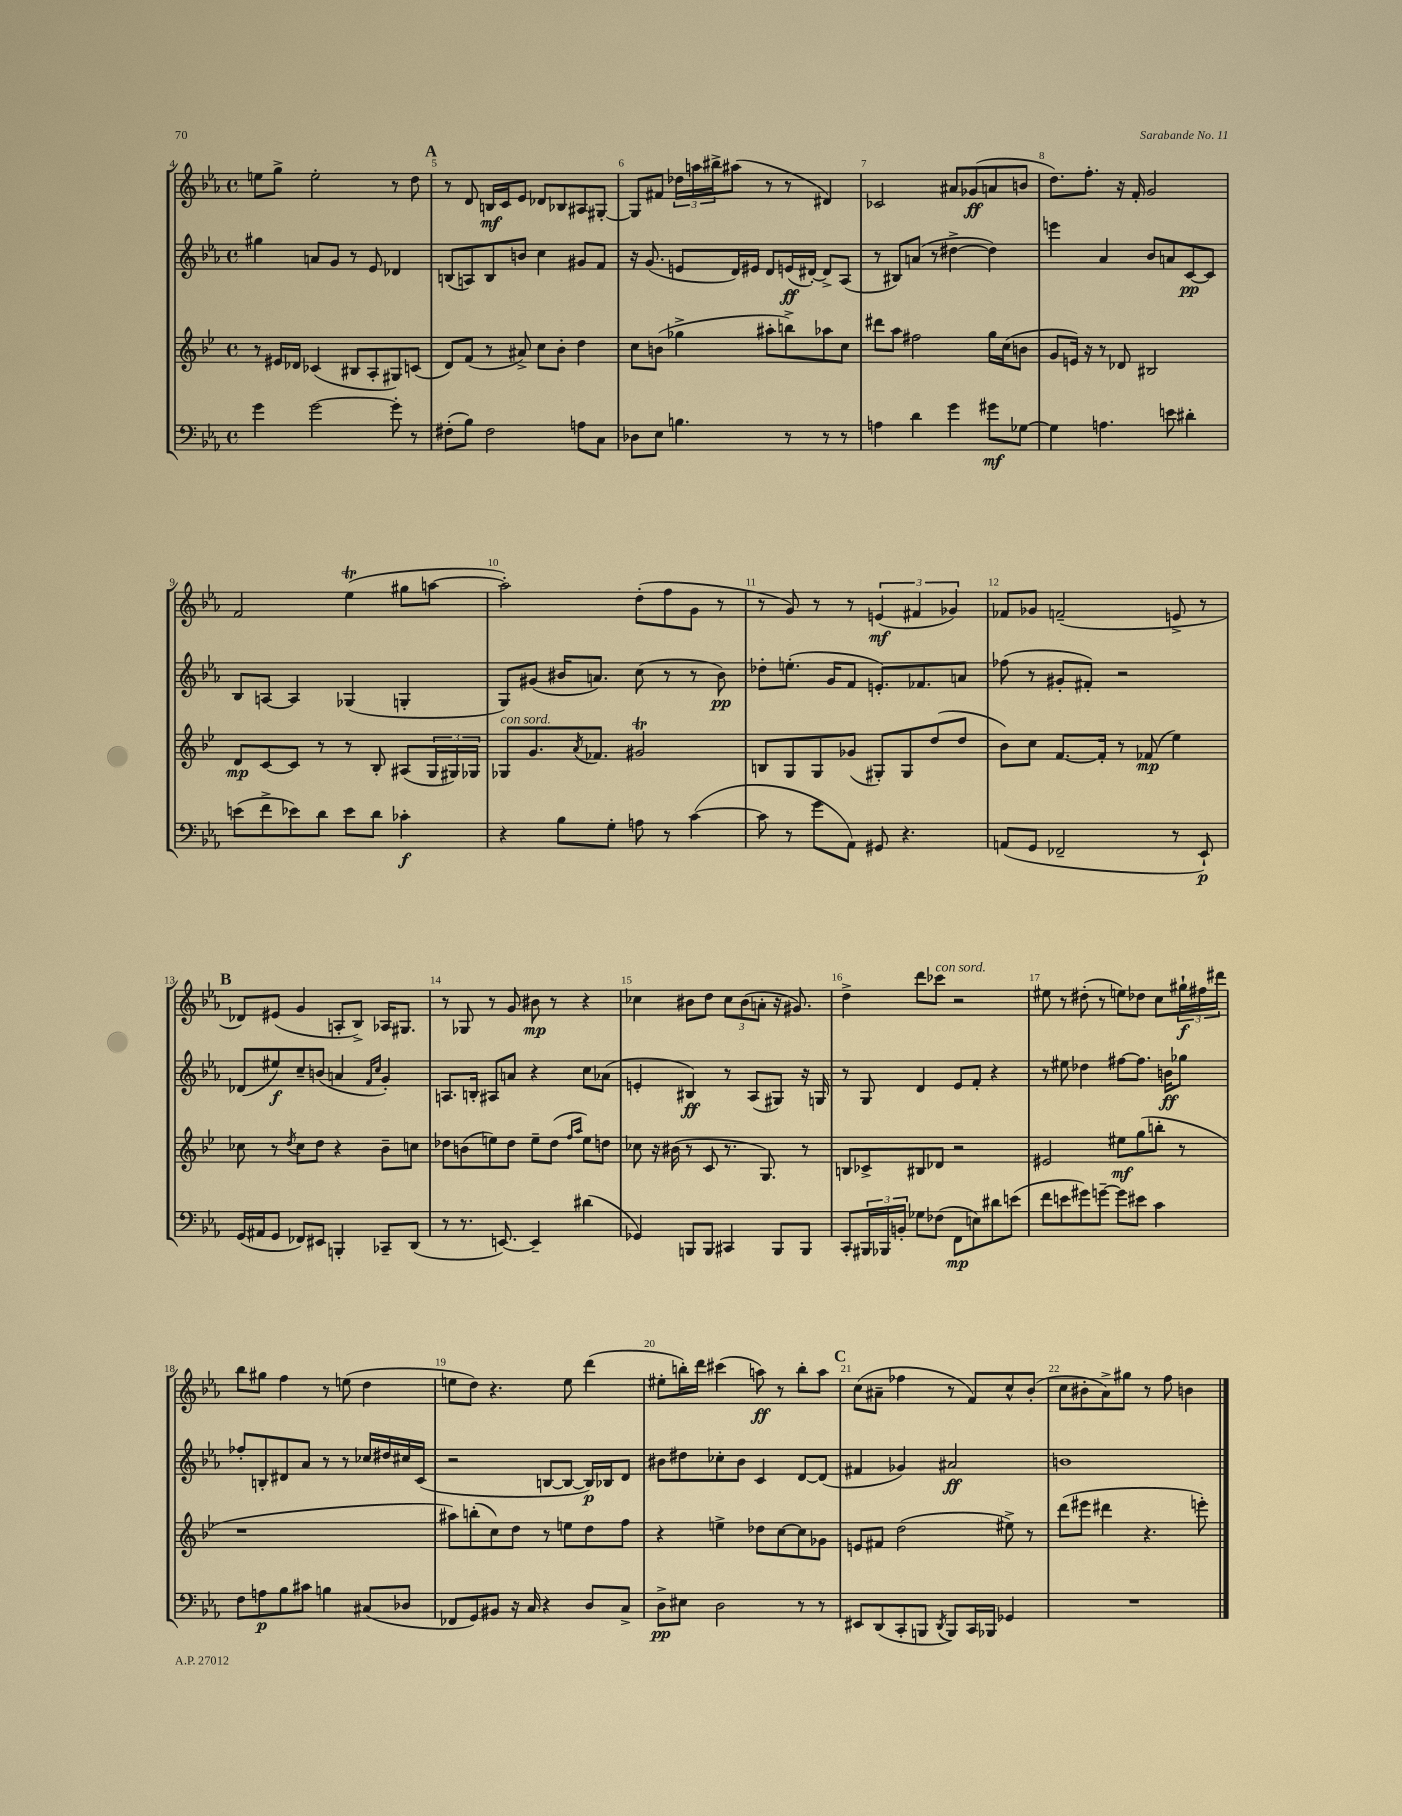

**kern	**dynam	**kern	**dynam	**kern	**dynam	**kern	**dynam
*part4	*part4	*part3	*part3	*part2	*part2	*part1	*part1
*staff4	*staff4	*staff3	*staff3	*staff2	*staff2	*staff1	*staff1
*clefF4	*	*clefG2	*	*clefG2	*	*clefG2	*
*k[b-e-a-]	*	*k[b-e-]	*	*k[b-e-a-]	*	*k[b-e-a-]	*
*M4/4	*	*M4/4	*	*M4/4	*	*M4/4	*
*met(c)	*	*met(c)	*	*met(c)	*	*met(c)	*
=4	=4	=4	=4	=4	=4	=4	=4
4g\	.	8r	.	4gg#X\	.	8een\L	.
.	.	16e#X/LL	.	.	.	8gg^\J	.
.	.	16d-X/JJ	.	.	.	.	.
[2g\	.	(4c-X/	.	8an/L	.	2ee'\	.
.	.	.	.	8g/J	.	.	.
.	.	8B#X/L	.	8r	.	.	.
.	.	8A'/	.	8e-/	.	.	.
8g'\]	.	8G#X/)	.	4d-X/	.	8r	.
8r	.	(8cn/J	.	.	.	8dd\	.
!!LO:REH:place=s1:t=A
=5	=5	=5	=5	=5	=5	=5	=5
(8F#X'\L	.	8d/L)	.	(8Bn/L	.	8r	.
8B-\J)	.	(8f/J	.	8An/)	.	8d/	.
2F#\	.	8r	.	8B/	.	16Bn/LL	mf
.	.	.	.	.	.	16c/J	.
.	.	8a#X^/)	.	8bn/J	.	8e-/J	.
.	.	8cc\L	.	4cc\	.	8d-X/L	.
.	.	8b-'\J	.	.	.	8B-X/	.
8An\L	.	4dd\	.	8g#X/L	.	8A#X/	.
8C\J	.	.	.	8f/J	.	[8G#X'/J	.
=6	=6	=6	=6	=6	=6	=6	=6
8D-X\L	.	8cc\L	.	16r	.	8G#/L]	.
.	.	.	.	(8.g/	.	.	.
8E-\J	.	(8bn\J	.	.	.	8f#X/J	.
4.Bn\	.	4gg-X^\	.	8en/L	.	24dd-X\LL	.
.	.	.	.	.	.	24aan\	.
.	.	.	.	.	.	24bb#X^\J	.
.	.	.	.	16d/L)	.	(8aa#X\J	.
.	.	.	.	16e#X/JJ	.	.	.
.	.	8aa#X'\L	.	8d/L	.	8r	.
8r	.	8bbn^\)	.	(16en/L	ff	8r	.
.	.	.	.	[16d#X'/JJ)	.	.	.
8r	.	8aa-X\	.	8d#^/L]	.	4d#X/)	.
8r	.	8cc\J	.	(8A-/J	.	.	.
=7	=7	=7	=7	=7	=7	=7	=7
4An\	.	8ddd#X\L	.	8r	.	2c-X/	.
.	.	8aa\J	.	8B#X/L)	.	.	.
4d\	.	2ff#X\	.	(8an/J	.	.	.
.	.	.	.	8r	.	.	.
4g\	.	.	.	[4dd#X^\	.	8a#X/L	.
.	.	.	.	.	.	(8g-X/	ff
8g#X\L	mf	16gg\LL	.	4dd#\])	.	8an/	.
.	.	(16cc\J	.	.	.	.	.
[8G-X\J	.	8bn\J	.	.	.	8bn/J	.
=8	=8	=8	=8	=8	=8	=8	=8
4G-\]	.	8g/L	.	4eeen\	.	8.dd\L)	.
.	.	16en/Jk)	.	.	.	.	.
.	.	16r	.	.	.	8.ff'\J	.
4.An\	.	8r	.	4a-/	.	.	.
.	.	8d-X/	.	.	.	16r	.
.	.	.	.	.	.	16f'/	.
.	.	2B#X/	.	8b-/L	.	2g/	.
8en\	.	.	.	8an/	.	.	.
4d#X'\	.	.	.	[8c/	pp	.	.
.	.	.	.	8c/J]	.	.	.
!!LO:LB:g=z
=9	=9	=9	=9	=9	=9	=9	=9
(8en\L	.	8d/L	mp	8B-/L	.	2f/	.
8f^\	.	[8c/	.	[8An/J	.	.	.
8e-X\)	.	8c/J]	.	4A/]	.	.	.
8d\J	.	8r	.	.	.	.	.
8e-\L	.	8r	.	(4G-X/	.	(4ee-T\	.
8d\J	.	8B-'/	.	.	.	.	.
4c-X'\	f	(8A#X/L	.	4Gn'/	.	8gg#X\L	.
.	.	24G/L	.	.	.	[8aan\J	.
.	.	24G#X/)	.	.	.	.	.
.	.	24G-X/JJ	.	.	.	.	.
=10	=10	=10	=10	=10	=10	=10	=10
!	!	!LO:TX:a:i:t=con sord.	!	!	!	!	!
4r	.	8G-X/L	.	8G/L)	.	2aa'\])	.
.	.	8.g/	.	(8g#X/J	.	.	.
8B-\L	.	.	.	16b#X/KL	.	.	.
.	.	8qa/	.	.	.	.	.
.	.	8.f-X/J	.	8.an/J)	.	.	.
8G'\J	.	.	.	.	.	.	.
8An\	.	2g#Xt/	.	(8cc\	.	(8dd'\L	.
8r	.	.	.	8r	.	8ff\	.
([4c\	.	.	.	8r	.	8g\J	.
.	.	.	.	8b#\)	pp	8r	.
=11	=11	=11	=11	=11	=11	=11	=11
8c\]	.	8Bn/L	.	8dd-X'\L	.	8r	.
8r	.	8G/	.	(8.een'\J	.	8g/)	.
8g\L	.	8G/	.	.	.	8r	.
.	.	.	.	16g/KL	.	.	.
8AA-\J)	.	(8g-X/J	.	8f/J	.	8r	.
8GG#X/	.	8G#X'/L)	.	8.en'/L)	.	(6en/	mf
4.r	.	8G#/	.	.	.	.	.
.	.	.	.	.	.	6f#X/	.
.	.	.	.	8.f-X/	.	.	.
.	.	(8dd/	.	.	.	.	.
.	.	.	.	.	.	6g-X/)	.
.	.	8dd/J	.	8an/J	.	.	.
=12	=12	=12	=12	=12	=12	=12	=12
(8AAn/L	.	8b-\L)	.	(8ff-X\	.	8f-X/L	.
8GG/J	.	8cc\J	.	8r	.	8g-X/J	.
2FF-X~/	.	[8.f/L	.	8g#X'/L	.	(2fn~/	.
.	.	.	.	8f#X'/J)	.	.	.
.	.	16f'/Jk]	.	.	.	.	.
.	.	8r	.	2r	.	.	.
.	.	(8f-X/	mp	.	.	.	.
8r	.	4ee-\)	.	.	.	8en^/	.
8EE-`/)	p	.	.	.	.	8r	.
!!LO:LB:g=z
!!LO:REH:place=s1:t=B
=13	=13	=13	=13	=13	=13	=13	=13
(16GG/LL	.	8cc-X\	.	(8d-X/L	.	8d-X/L)	.
16AA#X/J	.	.	.	.	.	.	.
8GG/J	.	8r	.	8ee#X/)	f	(8e#X/J	.
.	.	8qdd/	.	.	.	.	.
8FF-X/L)	.	8cc-\L	.	8cc~/	.	4g/	.
8EE#X/J	.	8dd\J	.	(8bn/J	.	.	.
4BBBn'/	.	4r	.	4an/	.	8An'/L	.
.	.	.	.	.	.	8B-^/J)	.
.	.	.	.	16qqf/LL	.	.	.
.	.	.	.	16qqcc/JJ	.	.	.
8CC-X~/L	.	8b-~\L	.	4g'/)	.	16A-X/KL	.
.	.	.	.	.	.	8.G#X/J	.
(8DD/J	.	8ccn\J	.	.	.	.	.
=14	=14	=14	=14	=14	=14	=14	=14
8r	.	8dd-X\L	.	8.An/L	.	8r	.
8.r	.	(8bn\	.	.	.	8G-X/	.
.	.	.	.	16Bn'/Jk	.	.	.
.	.	8een\)	.	8A#X/L	.	8r	.
[8.EEn/)	.	.	.	.	.	.	.
.	.	8dd-\J	.	8an/J	.	8g/	.
4EE~/]	.	8ee~\L	.	4r	.	8b#X\	mp
.	.	(8dd-\J	.	.	.	8r	.
.	.	16qqff/LL	.	.	.	.	.
.	.	16qqaa/JJ	.	.	.	.	.
(4d#X\	.	8ee\L)	.	8cc\L	.	4r	.
.	.	8ddn\J	.	(8a-X\J	.	.	.
=15	=15	=15	=15	=15	=15	=15	=15
4GG-X/)	.	8cc-X\	.	4en'/	.	4cc-X\	.
.	.	16r	.	.	.	.	.
.	.	(16b#X\	.	.	.	.	.
8BBBn/L	.	8r	.	4B#X/)	ff	8b#X\L	.
8BBB/J	.	8c/	.	.	.	8dd\J	.
4CC#X/	.	8.r	.	8r	.	12cc-\L	.
.	.	.	.	.	.	(12b#\	.
.	.	.	.	(8A-/L	.	.	.
.	.	.	.	.	.	12an'\J	.
.	.	8.G/)	.	.	.	.	.
8BBB/L	.	.	.	8G#X/J)	.	16r	.
.	.	.	.	.	.	8.g#X/)	.
8BBB/J	.	8r	.	16r	.	.	.
.	.	.	.	16Gn/	.	.	.
=16	=16	=16	=16	=16	=16	=16	=16
8CC'/L	.	8Bn/L	.	8r	.	4dd^\	.
24BBB#X/L	.	8c-X^/	.	8G/	.	.	.
24BBB-X/	.	.	.	.	.	.	.
24BBn'/JJ	.	.	.	.	.	.	.
8G-X\L	.	8B#X/	.	4d/	.	8ddd\L	.
!	!	!	!	!	!	!LO:TX:a:i:t=con sord.	!
(8F-X\J	.	8d-X/J	.	.	.	8ccc-X\J	.
8FF\L	mp	2r	.	8e-/L	.	2r	.
8En\)	.	.	.	8f'/J	.	.	.
8d#X\	.	.	.	4r	.	.	.
(8en\J	.	.	.	.	.	.	.
=17	=17	=17	=17	=17	=17	=17	=17
8f\L	.	2e#X/	.	8r	.	8ee#X\	.
8en\	.	.	.	8ee#X\	.	8r	.
8g#X\)	.	.	.	4dd-X\	.	(8dd#X'\	.
[8gn~\J	.	.	.	.	.	8r	.
8g\L]	.	8ee#X\L	mf	[8ff#X\L	.	8een\L)	.
8e#X\J	.	(8gg\	.	8.ff#\J]	.	8dd-X\J	.
4c\	.	8bbn'\J	.	.	.	8cc\L	.
.	.	.	.	16bn\KL	ff	.	.
.	.	8r	.	8gg-X\J	.	24gg#X`\L	f
.	.	.	.	.	.	24ff#X\	.
.	.	.	.	.	.	24ddd#X\JJ	.
!!LO:LB:g=z
=18	=18	=18	=18	=18	=18	=18	=18
8F\L	.	1r	.	8ff-X'/L	.	8bb-\L	.
8An\	p	.	.	8Bn'/	.	8gg#X\J	.
8B-\	.	.	.	8d#X/	.	4ff\	.
8c#X\J	.	.	.	8a-/J	.	.	.
4Bn\	.	.	.	8r	.	8r	.
.	.	.	.	8r	.	(8een\	.
(8C#X/L	.	.	.	16cc-X/LL	.	4dd\	.
.	.	.	.	16dd#X/	.	.	.
8D-X/J	.	.	.	16cc#X/	.	.	.
.	.	.	.	(16c/JJ	.	.	.
=19	=19	=19	=19	=19	=19	=19	=19
8FF-X/L	.	8aa#X\L)	.	2r	.	8een\L	.
8GG/)	.	(8bbn'\	.	.	.	8dd\J)	.
8BB#X/J	.	8cc\)	.	.	.	4.r	.
16r	.	8dd\J	.	.	.	.	.
16C/	.	.	.	.	.	.	.
4r	.	8r	.	[8Bn/L	.	.	.
.	.	8een\L	.	8B/J_	.	8ee\	.
8D/L	.	8dd\	.	16B/LL])	p	(4ddd\	.
.	.	.	.	16B-X/J	.	.	.
8C^/J	.	8ff\J	.	8d/J	.	.	.
=20	=20	=20	=20	=20	=20	=20	=20
8D^\L	pp	4r	.	8b#X\L	.	8ee#X'\L	.
8E#X\J	.	.	.	8dd#X\	.	16bbn'\L)	.
.	.	.	.	.	.	16ddd\JJ	.
2D\	.	4een^\	.	8cc-X'\	.	(4ccc#X\	.
.	.	.	.	8b#\J	.	.	.
.	.	8dd-X\L	.	4c/	.	8aan\)	ff
.	.	[8cc\	.	.	.	8r	.
8r	.	8cc\]	.	[8d/L	.	8bb'\L	.
8r	.	8g-X\J	.	(8d/J]	.	8aa\J	.
!!LO:REH:place=s1:t=C
=21	=21	=21	=21	=21	=21	=21	=21
8EE#X/L	.	8en/L	.	4f#X/	.	(8cc\L	.
(8DD/	.	8f#X/J	.	.	.	8a#X~\J	.
8CC'/	.	(2dd\	.	4g-X/)	.	4ff-X\	.
8BBBn/J	.	.	.	.	.	.	.
8qDD/	.	.	.	.	.	.	.
8BBB/L)	.	.	.	2a#X/	ff	8r	.
16CC/L	.	.	.	.	.	8f/L)	.
16BBB-X/JJ	.	.	.	.	.	.	.
4GG-X/	.	8ee#X^\)	.	.	.	8cc^^/	.
.	.	8r	.	.	.	(8b-'/J	.
=22	=22	=22	=22	=22	=22	=22	=22
1r	.	(8ddd\L	.	1bn	.	8cc\L	.
.	.	8eee#X\J	.	.	.	8b#X'\	.
.	.	4ddd#X\	.	.	.	8a-^\)	.
.	.	.	.	.	.	8gg#X\J	.
.	.	4.r	.	.	.	8r	.
.	.	.	.	.	.	8ff\	.
.	.	.	.	.	.	4bn\	.
.	.	8eeen'\)	.	.	.	.	.
==	==	==	==	==	==	==	==
*-	*-	*-	*-	*-	*-	*-	*-
